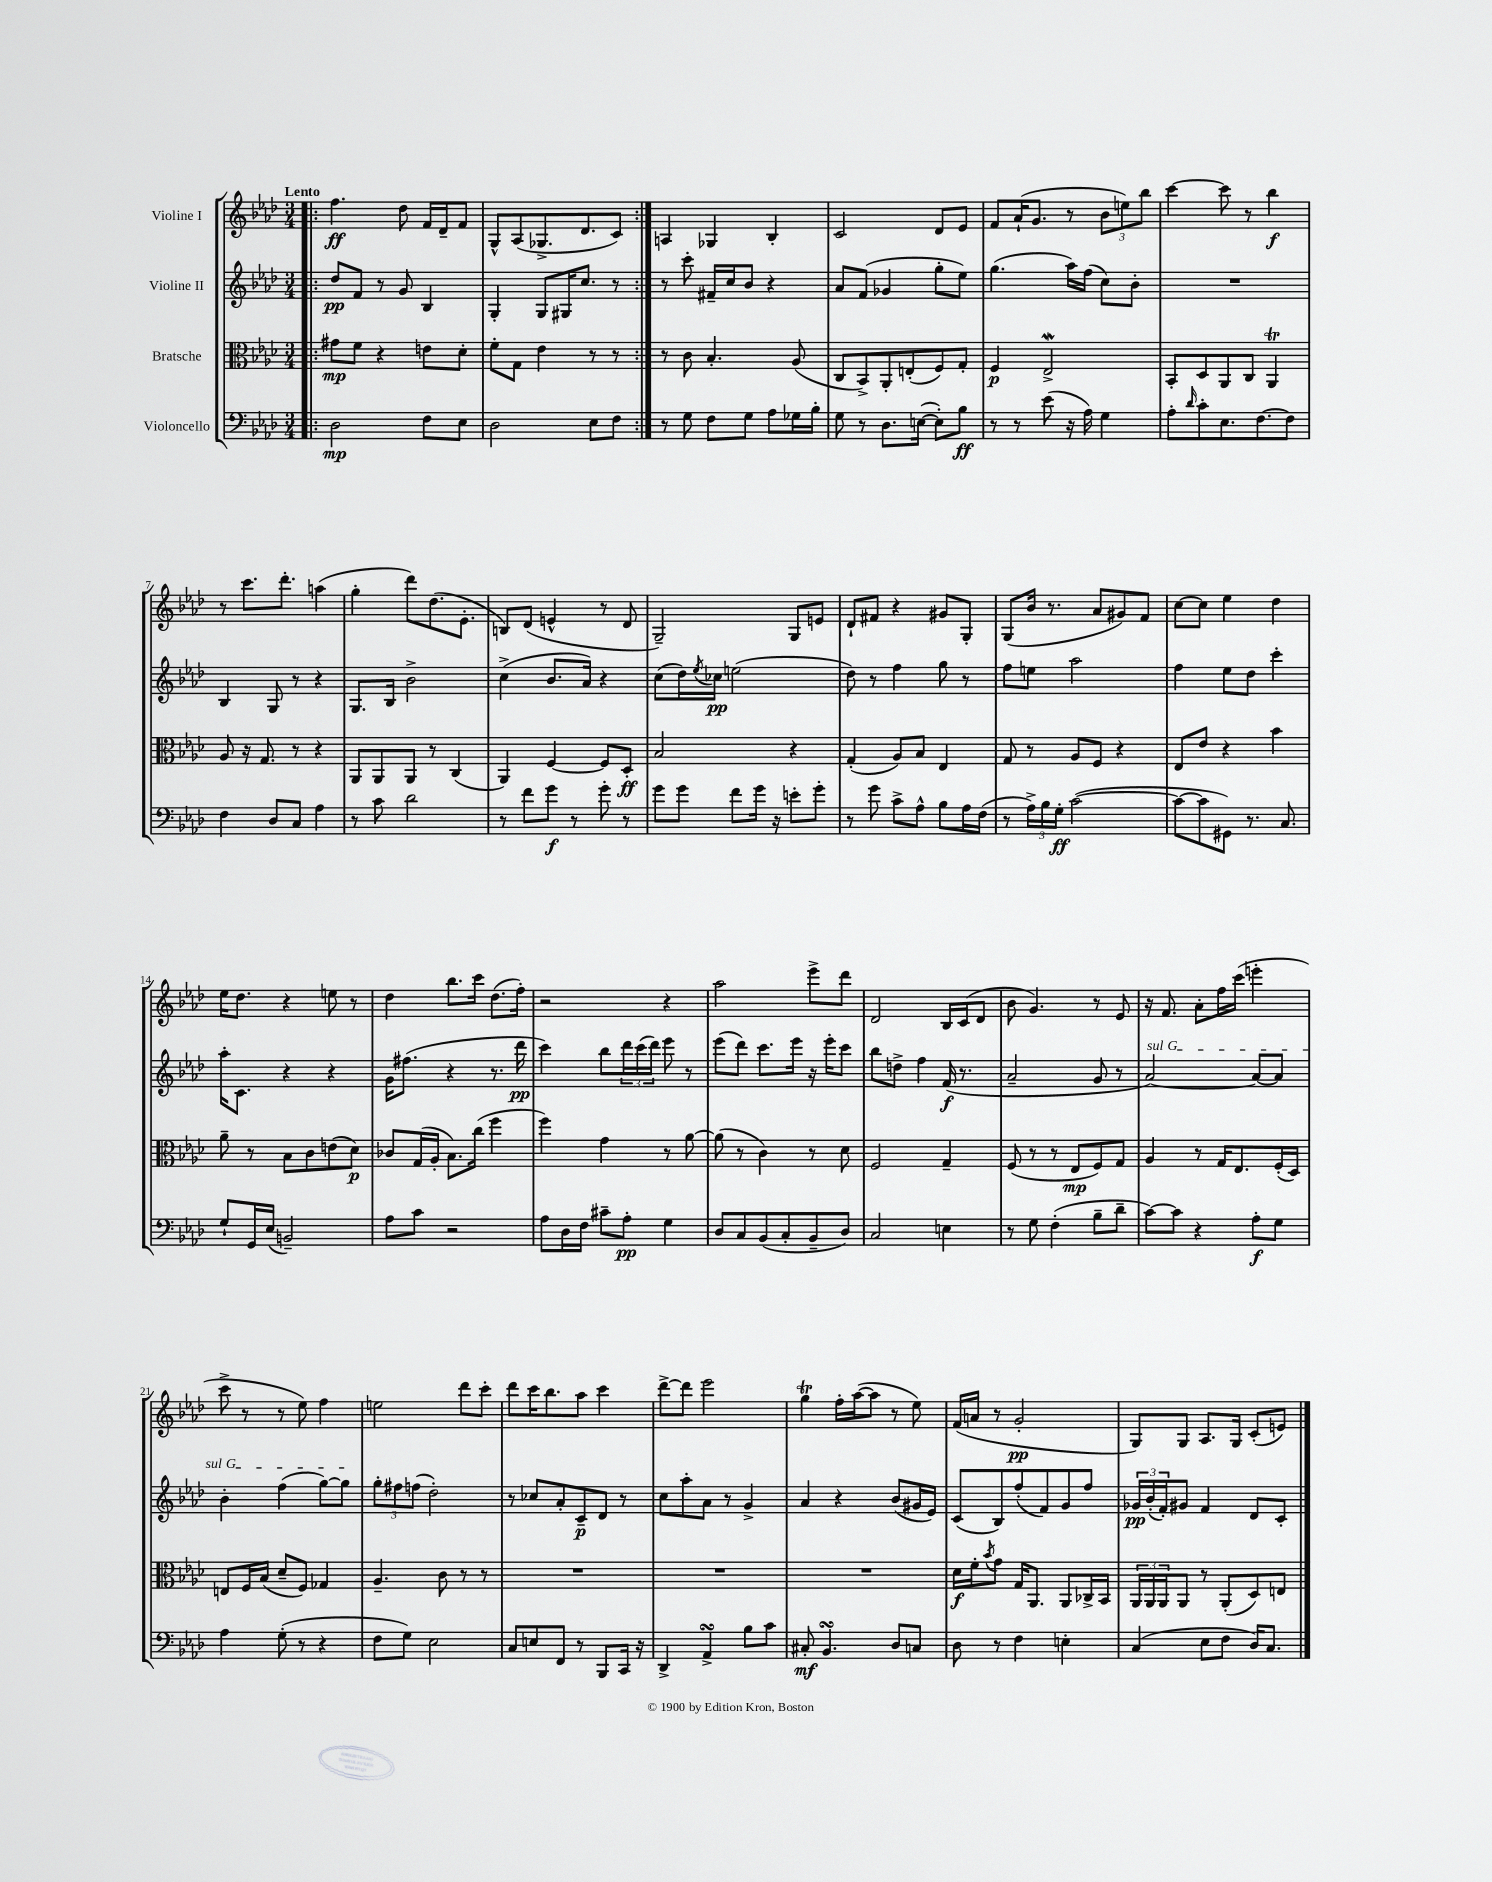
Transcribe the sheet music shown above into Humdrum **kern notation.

**kern	**kern	**kern	**kern
*staff4	*staff3	*staff2	*staff1
*clefF4	*clefC3	*clefG2	*clefG2
*k[b-e-a-d-]	*k[b-e-a-d-]	*k[b-e-a-d-]	*k[b-e-a-d-]
*M3/4	*M3/4	*M3/4	*M3/4
=!|:	=!|:	=!|:	=!|:
2D-	8g#	8dd-	4.ff
.	8f	8f	.
.	4r	8r	.
.	.	8g	8dd-
8F	8e	4B-	16f
.	.	.	16d-~
8E-	8d-'	.	8f
=	=	=	=
2D-	8f'	4G'	8G^^
.	8G	.	(8A-
.	4e-	8G	8.G-^
.	.	16G#	.
.	.	8.cc	8.d-
8E-	8r	.	.
8F	8r	8r	8c)
=:|!	=:|!	=:|!	=:|!
8r	8r	8r	4A
8G	8c	8ccc'	.
8F	4.B-'	16f#~	4G-
.	.	16cc	.
8G	.	8b-	.
8A-	.	4r	4B-'
16G-	(8A-	.	.
16B-'	.	.	.
=	=	=	=
8G	8C	8a-	2c
8r	8BB-^)	(8f	.
8.D-	8AA-'	4g-	.
.	(8E'	.	.
([16E	.	.	.
8E'])	8F)	8gg'	8d-
8B-	8G'	8ee-)	8e-
=	=	=	=
8r	4F	(4.gg	8f
8r	.	.	(16a-`
.	.	.	8.g
(8e-	2E-^	.	.
16r	.	16aa-)	8r
16A-)	.	(16ff	.
4G	.	8cc)	12b-
.	.	.	12ee)
.	.	8b-'	.
.	.	.	12bb-
=	=	=	=
8A-'	8BB-'	2.r	[4ccc
16qqd-	.	.	.
8c'	8D-	.	.
8.E-	8AA-	.	8ccc]
.	8C	.	8r
[8.F	.	.	.
.	4AA-	.	4bb-
8F]	.	.	.
=	=	=	=
4F	8A-	4B-	8r
.	16r	.	8.ccc
.	8.G	.	.
8D-	.	8G	.
.	.	.	8.ddd-'
8C	8r	8r	.
4A-	4r	4r	(4aa
=	=	=	=
8r	8AA-	8.G	4gg'
8c	8AA-	.	.
.	.	16B-	.
2d-	8AA-	2b-^	8ddd-)
.	8r	.	(8.dd-
.	(4C	.	.
.	.	.	8.e-'
=	=	=	=
8r	4AA-)	(4cc^	8B)
8f	.	.	(8d-
8g	[4F	8.b-	4e^^
8r	.	.	.
.	.	16a-)	.
8g'	8F]	4r	8r
8r	8D-'	.	8d-
=	=	=	=
8g	2B-	(8cc	2G~)
8g	.	16dd-)	.
.	.	8qee-	.
.	.	16cc-	.
8f	.	(2ee	.
16g	.	.	.
16r	.	.	.
8e'	4r	.	8G
8g'	.	.	8e
=	=	=	=
8r	(4G'	8dd-)	8d-`
8g	.	8r	8f#
8c^	8A-)	4ff	4r
8A-^^	8B-	.	.
8B-	4E-	8gg	8g#
16A-	.	8r	8G'
(16F	.	.	.
=	=	=	=
8r	8G	8ff	(8G
24A-^)	8r	8ee	16b-
24B-	.	.	.
.	.	.	8.r
24G'	.	.	.
([2c	8A-	2aa-	.
.	8F	.	8a-
.	4r	.	8g#)
.	.	.	8f
=	=	=	=
8c_	8E-	4ff	[8cc
8c]	8e-	.	8cc]
8GG#)	4r	8ee-	4ee-
8.r	.	8dd-	.
.	4b-	4ccc'	4dd-
8.C	.	.	.
=	=	=	=
8G`	8a-~	16aa-'	16ee-
.	.	8.c	8.dd-
16GG	8r	.	.
(16E-	.	.	.
2BB~)	8B-	4r	4r
.	8c	.	.
.	(8e	4r	8ee
.	8d-)	.	8r
=	=	=	=
8A-	8c-	16g	4dd-
.	.	(8.ff#	.
8c	(16G	.	.
.	16A-'	.	.
2r	8.B-)	4r	8.bb-
.	(16cc	.	16ccc
.	4ff	8.r	(8.dd-
.	.	16ddd-	16ff')
=	=	=	=
8A-	4ff)	4ccc)	2r
16D-	.	.	.
16F	.	.	.
8c#~	4g	8bb-	.
8A-'	.	24ddd-	.
.	.	(24ccc	.
.	.	24ddd-)	.
4G	8r	8eee-	4r
.	[8a-	8r	.
=	=	=	=
8D-	(8a-]	(8eee-	2aa-
8C	8r	8ddd-)	.
(8BB-	4c)	8.ccc	.
8C'	.	.	.
.	.	16eee-	.
8BB-~	8r	16r	8eee-^
.	.	16eee-'	.
8D-)	8d-	8ccc	8ddd-
=	=	=	=
2C	2F	8bb-	2d-
.	.	8dd^	.
.	.	4ff	.
4E	4G~	(16f	16B-
.	.	8.r	(16c
.	.	.	8d-
=	=	=	=
8r	(8F	2a-~	8b-
8G	8r	.	4.g)
(4F'	8r	.	.
.	8E-	.	.
8B-~	8F)	8g	8r
8d-~	8G	8r	8e-
=	=	=	=
[8c)	4A-	[2a-)	16r
.	.	.	8.f
8c]	.	.	.
4r	8r	.	8a-'
.	16G	.	16ff
.	8.E-	.	(16ccc
8A-'	.	8a-_	4eee'
8G	(16F'	8a-]	.
.	16D-)	.	.
=	=	=	=
4A-	8E	4b-'	8ccc^
.	16F	.	8r
.	(16B-	.	.
(8G'	8d-~	(4ff	8r
8r	8F)	.	8ee-)
4r	4G-	[8gg)	4ff
.	.	8gg]	.
=	=	=	=
8F	4.A-~	12gg'	2ee
.	.	12ff#	.
8G)	.	.	.
.	.	(12ff	.
2E-	.	2dd-')	.
.	8c	.	.
.	8r	.	8ddd-
.	8r	.	8ccc'
=	=	=	=
8C	2.r	8r	8ddd-
8E	.	8cc-	16ccc
.	.	.	8.bb-
8FF	.	8a-'	.
8r	.	8c~	8aa-
8BBB-	.	8d-	4ccc
16CC	.	8r	.
16r	.	.	.
=	=	=	=
4DD-^	2.r	8cc	[8ddd-^
.	.	8aa-'	8ddd-]
4AA-^	.	8a-	2eee-
.	.	8r	.
8B-	.	4g^	.
8c	.	.	.
=	=	=	=
8C#'	2.r	4a-	4gg
4.BB-	.	.	.
.	.	4r	16ff'
.	.	.	([16aa-
.	.	.	8aa-]
8D-	.	(8b-	8r
8C	.	16g#	8ee-)
.	.	16e-)	.
=	=	=	=
8D-	16d-	(8c	(16f
.	16f'	.	16a
.	8qb-	.	.
8r	8g	8B-)	8r
4F	16G	(8ff'	2g'
.	8.AA-	.	.
.	.	8f)	.
4E'	8AA-	8g	.
.	16C-^	8ff	.
.	16BB-	.	.
=	=	=	=
(4C	24AA-	24g-	8G)
.	24AA-	(24b-'	.
.	24AA-	24f')	.
.	8AA-	8g#	8G
8E-	8r	4f	8.A-
8F	(8AA-'	.	.
.	.	.	16G
16D-)	8D-)	8d-	(8c'
8.C	.	.	.
.	8E	8c'	8e)
==	==	==	==
*-	*-	*-	*-
